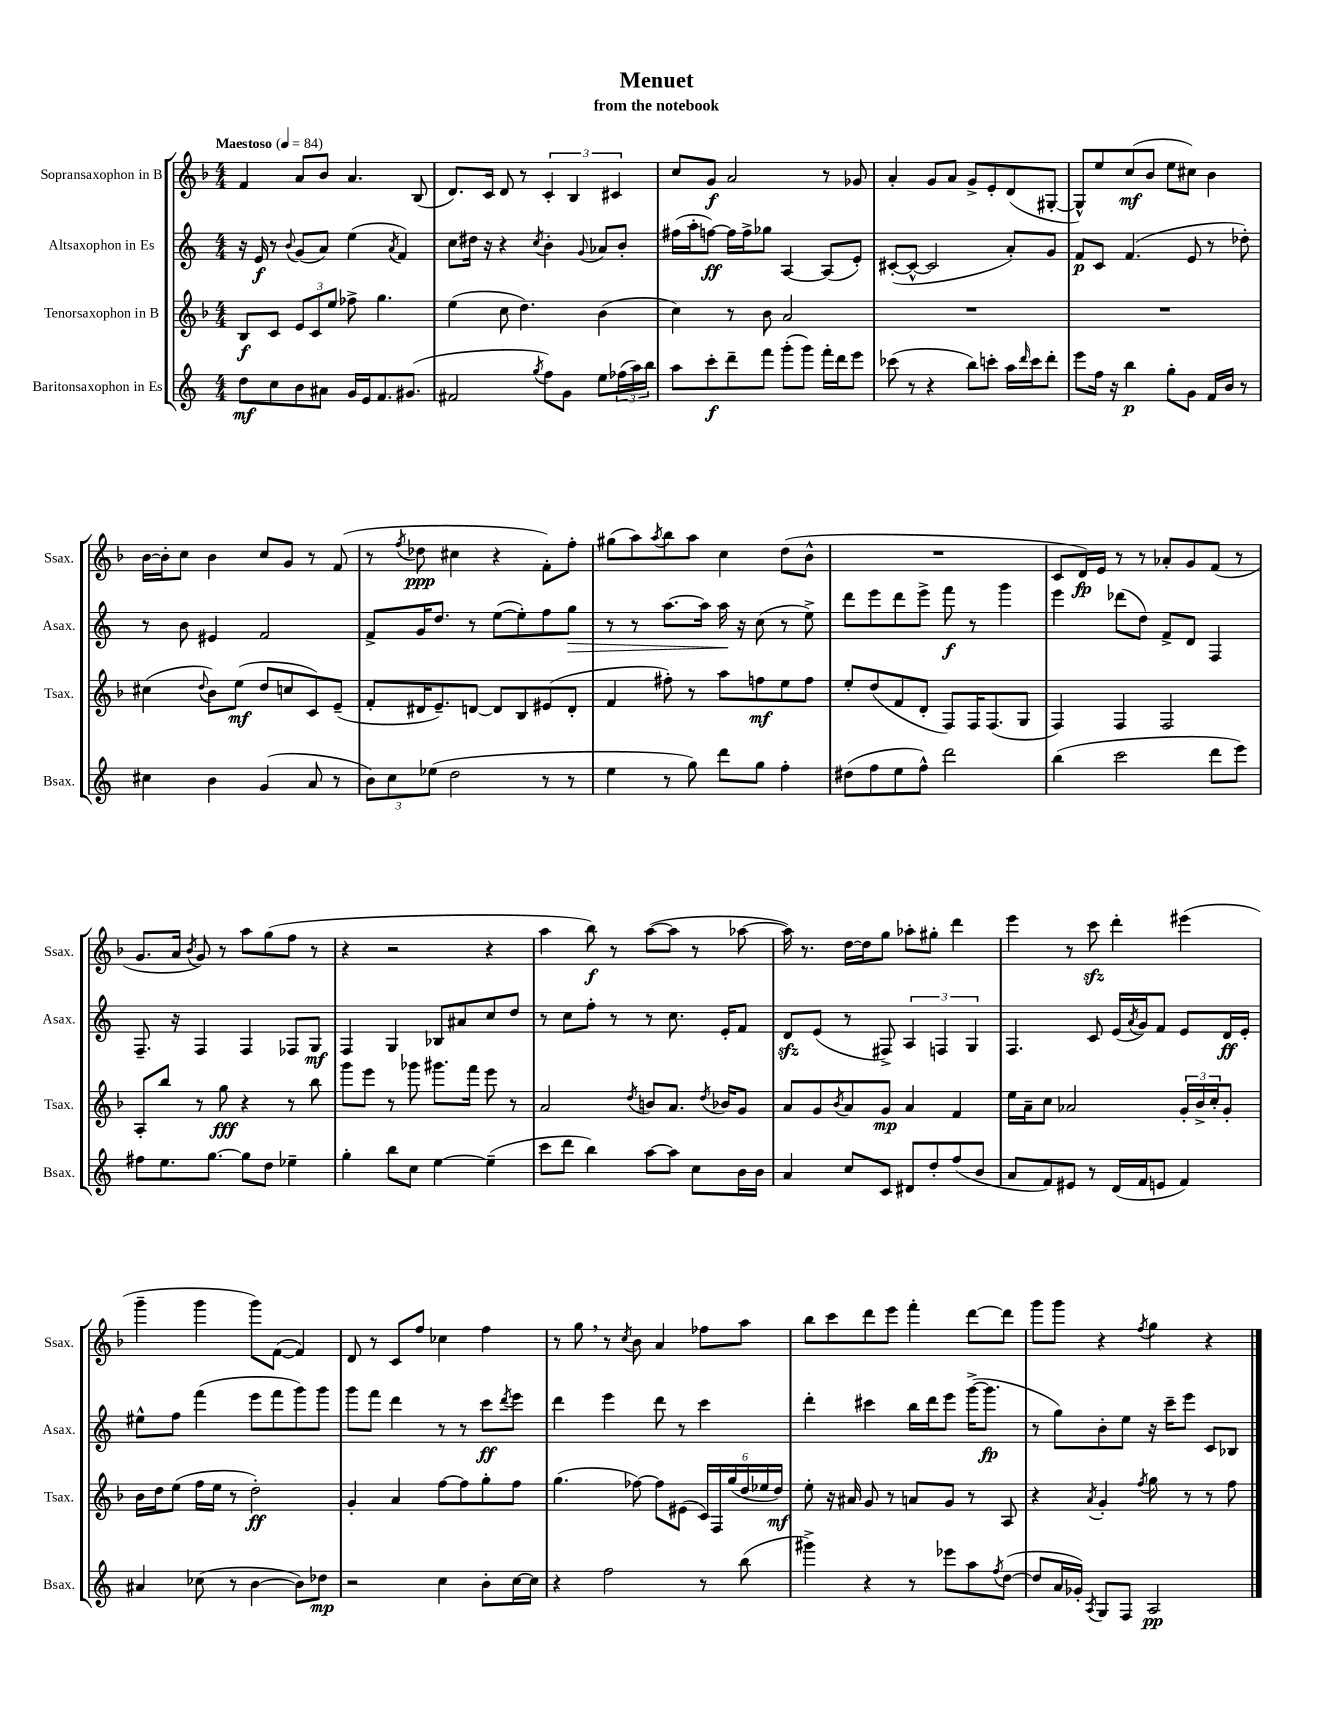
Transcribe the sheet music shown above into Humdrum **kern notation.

**kern	**kern	**kern	**kern
*staff4	*staff3	*staff2	*staff1
*clefG2	*clefG2	*clefG2	*clefG2
*k[]	*k[b-]	*k[]	*k[b-]
*M4/4	*M4/4	*M4/4	*M4/4
*MM84	*MM84	*MM84	*MM84
8dd	8B-	16r	4f
.	.	16e	.
8cc	8c	8r	.
.	.	8qqb	.
8b	12e	(8g	8a
.	12c	.	.
8a#	.	8a)	8b-
.	12ee	.	.
16g	8ff-^	(4ee	4.a
16e	.	.	.
8.f	4.gg	.	.
.	.	8qa	.
.	.	4f)	.
(8.g#	.	.	.
.	.	.	(8B-
=	=	=	=
2f#	(4ee	8cc	8.d)
.	.	16dd#	.
.	.	16r	16c
.	8cc	4r	8d
.	4.dd)	.	8r
8qgg	.	8qcc	.
8ff)	.	4b'	6c'
8g	.	.	.
.	.	.	6B-
.	.	8qqg	.
8ee	(4b-	8a-	.
.	.	.	6c#
(24ff-	.	8b'	.
24aa)	.	.	.
24bb	.	.	.
=	=	=	=
8aa	4cc)	(16ff#	8cc
.	.	16aa'	.
8ccc'	.	[8ff)	8g
8ddd~	8r	16ff]	2a
.	.	16ff^	.
8fff	8b-	8gg-	.
(8ggg'	2a	[4A	.
8ggg)	.	.	.
16fff'	.	(8A]	8r
16ddd	.	.	.
8eee	.	8e')	8g-
=	=	=	=
(8ccc-	1r	([8c#'	4a'
8r	.	8c#^^_	.
4r	.	2c#]	8g
.	.	.	8a
8bb)	.	.	8g^
8ccc'	.	.	8e'
16aa	.	8a')	(8d
16qqddd	.	.	.
16ccc	.	.	.
8ddd'	.	8g	[8G#'
=	=	=	=
8eee	1r	8f	8G#^^])
16ff	.	8c	8ee
16r	.	.	.
4bb	.	(4.f	(8cc
.	.	.	8b-
8gg'	.	.	8ee
8g	.	8e	8cc#)
16f	.	8r	4b-
16b	.	.	.
8r	.	8dd-')	.
=	=	=	=
4cc#	(4cc#	8r	[16b-
.	.	.	16b-']
.	.	8b	8cc
.	8qqdd	.	.
4b	8b-)	4e#	4b-
.	(8ee	.	.
(4g	8dd	2f	8cc
.	8cc	.	8g
8a	8c)	.	8r
8r	(8e~	.	(8f
=	=	=	=
12b)	8f'	8f^	8r
12cc	.	.	.
.	.	.	8qff
.	16d#	16g	8dd-
(12ee-	.	.	.
.	8.e~)	8.dd	.
2dd	.	.	4cc#
.	[8d	8r	.
.	8d]	([8ee	4r
.	8B-	8ee'])	.
8r	(8e#	8ff	8f')
8r	8d'	8gg	8ff'
=	=	=	=
4ee	4f	8r	(8gg#
.	.	8r	8aa)
.	.	.	8qaa
8r	8ff#')	[8.aa	8bb-
8gg)	8r	.	8aa
.	.	16aa]	.
8ddd	8aa	16aa	4cc
.	.	16r	.
8gg	8ff	(8cc	.
4ff'	8ee	8r	(8dd
.	8ff	8ee^)	8b-^^
=	=	=	=
(8dd#	8ee'	8ddd	1r
8ff	(8dd	8eee	.
8ee	8f	8ddd	.
8ff^^)	8d'	8eee^	.
2ddd	8F)	8fff	.
.	16F	8r	.
.	(8.F	.	.
.	.	4ggg	.
.	8G	.	.
=	=	=	=
(4bb	4F)	4eee	8c
.	.	.	16d)
.	.	.	16e
2ccc	4F	(8ddd-	8r
.	.	8dd)	8r
.	2F	8f^	8a-'
.	.	8d	8g
8ddd	.	4F	(8f
8eee)	.	.	8r
=	=	=	=
8ff#	8A'	8.F~	8.g
8.ee	8bb-	.	.
.	.	16r	16a
.	.	.	8qb-
.	8r	4F	8g)
[8.gg	.	.	.
.	8gg	.	8r
8gg]	4r	4F	8aa
8dd	.	.	(8gg
4ee-~	8r	8F-	8ff
.	8bb-	8G	8r
=	=	=	=
4gg'	8ggg	4F	4r
.	8eee	.	.
8bb	8r	4G	2r
8cc	8ggg-	.	.
[4ee	8.ggg#	8B-	.
.	.	8a#	.
.	16fff	.	.
(4ee~]	8eee	8cc	4r
.	8r	8dd	.
=	=	=	=
8ccc	2a	8r	4aa
8ddd	.	8cc	.
4bb)	.	8ff'	8bb-)
.	.	8r	8r
.	8qdd	.	.
[8aa	8b	8r	([8aa
8aa]	8.a	8.cc	8aa]
8cc	.	.	8r
.	8qdd	.	.
.	16b-	16e'	.
16b	8g	8f	[8aa-
16b	.	.	.
=	=	=	=
4a	8a	8d	16aa-])
.	.	.	8.r
.	8g	(8e	.
.	8qb-	.	.
8cc	8a	8r	[16dd
.	.	.	16dd]
8c	8g	8F#^)	8gg
8d#	4a	6A	8aa-'
8dd'	.	.	8gg#'
.	.	6F	.
(8ff	4f	.	4ddd
.	.	6G	.
8b	.	.	.
=	=	=	=
8a	16ee	4.F	4eee
.	16a~	.	.
8f)	8cc	.	.
8e#	2a-	.	8r
8r	.	8c	8ccc
(16d	.	(16e	4ddd'
.	.	8qa	.
16f	.	16g)	.
8e	.	8f	.
4f)	24g'	8e	(4eee#
.	24b-^	.	.
.	24cc'	.	.
.	8g'	16d	.
.	.	16e'	.
=	=	=	=
4a#	16b-	8ee#^^	4ggg~
.	16dd	.	.
.	(8ee	8ff	.
(8cc-	16ff	(4fff	4ggg
.	16ee	.	.
8r	8r	.	.
[4b	2dd')	8eee	8ggg)
.	.	8fff	([8f
8b])	.	8ggg)	4f])
8dd-	.	8ggg	.
=	=	=	=
2r	4g'	8ggg	8d
.	.	8fff	8r
.	4a	4ddd	8c
.	.	.	8ff
4cc	[8ff	8r	4cc-
.	8ff]	8r	.
8b'	8gg'	8ccc	4ff
.	.	8qddd	.
[16cc	8ff	8eee	.
16cc]	.	.	.
=	=	=	=
4r	(4.gg	4ddd	8r
.	.	.	8gg
2ff	.	4eee	8r
.	.	.	8qcc
.	[8ff-)	.	8b-
.	8ff-]	8ddd	4a
.	(8e#	8r	.
8r	24c)	4ccc	8ff-
.	24F	.	.
.	(24gg	.	.
(8bb	24dd	.	8aa
.	24ee-	.	.
.	24dd)	.	.
=	=	=	=
4ggg#^)	8ee'	4ddd'	8bb-
.	16r	.	8ccc
.	16a#	.	.
4r	8g	4ccc#	8ddd
.	8r	.	8eee
8r	8a	16bb	4fff'
.	.	16ddd	.
8eee-	8g	8eee	.
8aa	8r	([16ggg^	[8ddd
.	.	8.ggg]	.
8qff	.	.	.
([8dd	8A	.	8ddd]
=	=	=	=
8dd]	4r	8r	8ggg
16a	.	8gg)	8ggg
16g-')	.	.	.
8qA	8qa	.	.
8G	4g'	8b'	4r
8F	.	8ee	.
.	8qff	.	8qff
2A	8gg	16r	4gg
.	.	16ccc~	.
.	8r	8eee	.
.	8r	8c	4r
.	8ff	8B-	.
==	==	==	==
*-	*-	*-	*-
